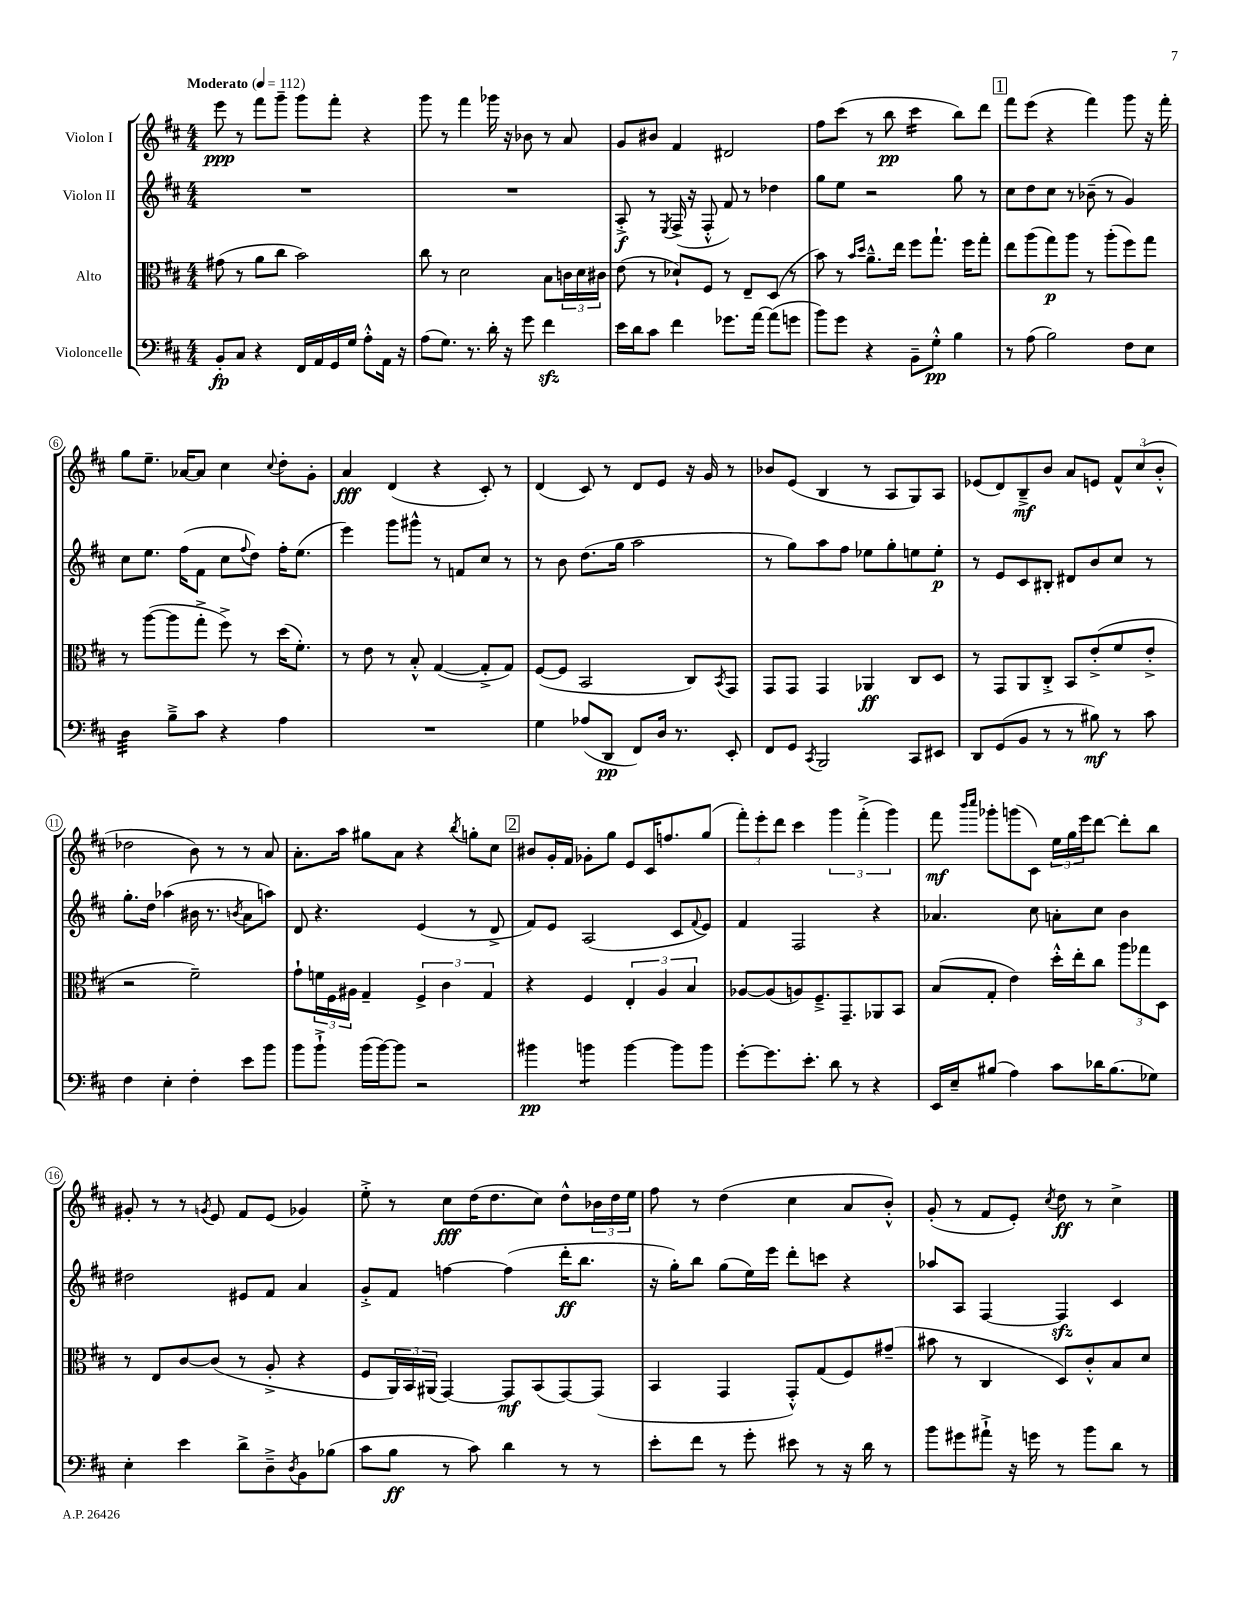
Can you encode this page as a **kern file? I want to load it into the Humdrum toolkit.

**kern	**dynam	**kern	**dynam	**kern	**dynam	**kern	**dynam
*part4	*part4	*part3	*part3	*part2	*part2	*part1	*part1
*staff4	*staff4	*staff3	*staff3	*staff2	*staff2	*staff1	*staff1
*I"Violoncelle	*	*I"Alto	*	*I"Violon II	*	*I"Violon I	*
*clefF4	*	*clefC3	*	*clefG2	*	*clefG2	*
*k[f#c#]	*	*k[f#c#]	*	*k[f#c#]	*	*k[f#c#]	*
*M4/4	*	*M4/4	*	*M4/4	*	*M4/4	*
*MM112	*	*MM112	*	*MM112	*	*MM112	*
=1	=1	=1	=1	=1	=1	=1	=1
!	!	!	!	!	!	!LO:TX:a:B:t=Moderato	!
8BB'/L	fp	(8g#X\	.	1r	.	8eee\	ppp
8C#/J	.	8r	.	.	.	8r	.
4r	.	8a\L	.	.	.	8fff#\L	.
.	.	8cc#\J	.	.	.	8ggg~\J	.
16FF#/LL	.	2b\)	.	.	.	8ggg\L	.
16AA/	.	.	.	.	.	.	.
16GG/	.	.	.	.	.	8fff#'\J	.
16G/JJ	.	.	.	.	.	.	.
8A'^^\L	.	.	.	.	.	4r	.
16AA\Jk	.	.	.	.	.	.	.
16r	.	.	.	.	.	.	.
=2	=2	=2	=2	=2	=2	=2	=2
(8A\L	.	8cc#\	.	1r	.	8ggg\	.
8.G\J)	.	8r	.	.	.	8r	.
.	.	2d\	.	.	.	4fff#\	.
8.r	.	.	.	.	.	.	.
16d'\	.	.	.	.	.	16ggg-X\	.
16r	.	.	.	.	.	16r	.
8g\	.	.	.	.	.	8b-X\	.
4f#zz\	.	8B\L	.	.	.	8r	.
.	.	24cn\L	.	.	.	8a/	.
.	.	24d\	.	.	.	.	.
.	.	24c#X\JJ	.	.	.	.	.
=3	=3	=3	=3	=3	=3	=3	=3
16e\LL	.	(8e\	.	8A'^/	f	8g/L	.
16d\J	.	.	.	.	.	.	.
8c#\J	.	8r	.	8r	.	8b#X/J	.
.	.	.	.	8qE/	.	.	.
4f#\	.	8d-X`/L)	.	(16F#^/	.	4f#/	.
.	.	.	.	16r	.	.	.
.	.	8F#/J	.	8F#'^^/	.	.	.
8.g-X\L	.	8r	.	8f#/)	.	2d#X/	.
.	.	8E~/L	.	8r	.	.	.
[16a\Jk	.	.	.	.	.	.	.
(8a\L]	.	(8D/J	.	4dd-X\	.	.	.
8gn\J	.	8r	.	.	.	.	.
=4	=4	=4	=4	=4	=4	=4	=4
8b\L)	.	8b\)	.	8gg\L	.	8ff#\L	.
8g\J	.	8r	.	8ee\J	.	(8ccc#\J	.
.	.	16qqb/LL	.	.	.	.	.
.	.	16qqdd/JJ	.	.	.	.	.
4r	.	8.a~^^\L	.	2r	.	8r	.
.	.	.	.	.	.	8bb\	pp
.	.	16ee\Jk	.	.	.	.	.
*	*	*	*	*	*	*tremolo	*
8BB~\L	.	8ff#\L	.	.	.	16ccc#\LL	.
.	.	.	.	.	.	16ccc#\	.
8G'^^\J	pp	8.gg`\J	.	.	.	16ccc#\	.
.	.	.	.	.	.	16ccc#\JJ	.
*	*	*	*	*	*	*Xtremolo	*
4B\	.	.	.	8gg\	.	8bb\L)	.
.	.	16ff#\KL	.	.	.	.	.
.	.	8gg'\J	.	8r	.	8ddd\J	.
!!LO:REH:place=s1:t=1
=5	=5	=5	=5	=5	=5	=5	=5
8r	.	8ee\L	.	8cc#\L	.	8fff#\L	.
(8A\	.	(8aa\	.	8dd\	.	(8eee\J	.
2B\)	.	8gg\)	p	8cc#\J	.	4r	.
.	.	8aa\J	.	8r	.	.	.
.	.	8r	.	(8b-X~\	.	4fff#\)	.
.	.	(8aa'\L	.	8r	.	.	.
8F#\L	.	8ff#\)	.	4g/)	.	8ggg\	.
8E\J	.	8gg\J	.	.	.	16r	.
.	.	.	.	.	.	16fff#'\	.
!!LO:LB:g=z
=6	=6	=6	=6	=6	=6	=6	=6
*tremolo	*	*	*	*	*	*	*
32D\LLL	.	8r	.	8cc#\L	.	8gg\L	.
32D\	.	.	.	.	.	.	.
32D\	.	.	.	.	.	.	.
32D\	.	.	.	.	.	.	.
32D\	.	([8aa\L	.	8.ee\J	.	8.ee~\J	.
32D\	.	.	.	.	.	.	.
32D\	.	.	.	.	.	.	.
32D\JJJ	.	.	.	.	.	.	.
*Xtremolo	*	*	*	*	*	*	*
8B~^\L	.	8aa\]	.	.	.	.	.
.	.	.	.	(16ff#\KL	.	[16a-X/KL	.
8c#\J	.	8gg'^\J	.	8f#\J	.	8a-/J]	.
4r	.	8ff#^\)	.	8cc#\L	.	4cc#\	.
.	.	.	.	8qqff#/	.	.	.
.	.	8r	.	8dd\J)	.	.	.
.	.	.	.	.	.	8qqcc#/	.
4A\	.	(16dd\KL	.	16ff#'\KL	.	8dd'\L	.
.	.	8.f#'\J)	.	(8.ee\J	.	.	.
.	.	.	.	.	.	8g'\J	.
=7	=7	=7	=7	=7	=7	=7	=7
1r	.	8r	.	4eee\)	.	4a/	fff
.	.	8e\	.	.	.	.	.
.	.	8r	.	8ggg\L	.	(4d/	.
.	.	8B'^^/	.	8ggg#X^^\J	.	.	.
.	.	([4G/	.	8r	.	4r	.
.	.	.	.	8fn/L	.	.	.
.	.	8G'^/L]	.	8cc#/J	.	8c#'/)	.
.	.	8G/J)	.	8r	.	8r	.
=8	=8	=8	=8	=8	=8	=8	=8
4G\	.	([8F#/L	.	8r	.	(4d/	.
.	.	8F#/J]	.	8b\	.	.	.
(8A-X/L	.	2BB/	.	(8.dd\L	.	8c#/)	.
8DD/J	pp	.	.	.	.	8r	.
.	.	.	.	16gg\Jk	.	.	.
8FF#/L)	.	.	.	2aa\	.	8d/L	.
16D/Jk	.	.	.	.	.	8e/J	.
8.r	.	.	.	.	.	.	.
.	.	8C#/L)	.	.	.	16r	.
.	.	.	.	.	.	16g/	.
.	.	8qBB/	.	.	.	.	.
8EE'/	.	8GG/J	.	.	.	8r	.
=9	=9	=9	=9	=9	=9	=9	=9
8FF#/L	.	8GG/L	.	8r	.	8b-X/L	.
8GG/J	.	8GG/J	.	8gg\L)	.	(8e/J	.
8qCC#/	.	.	.	.	.	.	.
2BBB/	.	4GG/	.	8aa\	.	4B/	.
.	.	.	.	8ff#\J	.	.	.
.	.	4AA-X/	ff	8ee-X\L	.	8r	.
.	.	.	.	8gg'\	.	8A/L	.
8CC#/L	.	8C#/L	.	8een\	.	8G/)	.
8EE#X/J	.	8D/J	.	8ee'\J	p	8A/J	.
=10	=10	=10	=10	=10	=10	=10	=10
8DD/L	.	8r	.	8r	.	(8e-X/L	.
(8GG/	.	8GG/L	.	8e/L	.	8d/)	.
8BB/J	.	8AA/	.	8c#/	.	8B~^/	mf
8r	.	8C#'^/J	.	8B#X'/J	.	8b/J	.
8r	.	8BB/L	.	8d#X/L	.	8a/L	.
8B#X\)	mf	(8e'^/	.	8b/	.	8en/J	.
8r	.	8f#/	.	8cc#/J	.	12f#^^/L	.
.	.	.	.	.	.	(12cc#/	.
8c#\	.	8e'^/J	.	8r	.	.	.
.	.	.	.	.	.	12b'^^/J	.
!!LO:LB:g=z
=11	=11	=11	=11	=11	=11	=11	=11
4F#\	.	2r	.	8.gg'\L	.	2dd-X\	.
.	.	.	.	16dd\Jk	.	.	.
4E'\	.	.	.	(4aa-X\	.	.	.
4F#'\	.	2f#~\)	.	16b#X\	.	8b\)	.
.	.	.	.	8.r	.	.	.
.	.	.	.	.	.	8r	.
.	.	.	.	8qbn/	.	.	.
8e\L	.	.	.	8a\L	.	8r	.
8b\J	.	.	.	8aan\J)	.	8a/	.
=12	=12	=12	=12	=12	=12	=12	=12
8b\L	.	8g`\L	.	8d/	.	8.a'\L	.
8b`^\J	.	24fn\L	.	4.r	.	.	.
.	.	24F#\	.	.	.	.	.
.	.	.	.	.	.	16aa\Jk	.
.	.	24A#X\JJ	.	.	.	.	.
(16b\LL	.	4G~/	.	.	.	8gg#X\L	.
[16b\J)	.	.	.	.	.	.	.
8b\J]	.	.	.	.	.	8a\J	.
2r	.	6F#^/	.	(4e/	.	4r	.
.	.	6c#\	.	.	.	.	.
.	.	.	.	.	.	8qbb/	.
.	.	.	.	8r	.	8ggn'\L	.
.	.	6G/	.	.	.	.	.
.	.	.	.	8d^/	.	8cc#\J	.
!!LO:REH:place=s1:t=2
=13	=13	=13	=13	=13	=13	=13	=13
4b#X\	pp	4r	.	8f#/L)	.	8b#X/L	.
.	.	.	.	8e/J	.	16g'/L	.
.	.	.	.	.	.	16f#/JJ	.
*tremolo	*	*	*	*	*	*	*
8bn\L	.	4F#/	.	(2A/	.	8g-X'\L	.
8bn\J	.	.	.	.	.	8gg\J	.
*Xtremolo	*	*	*	*	*	*	*
[4b\	.	6E'/	.	.	.	8e/L	.
.	.	.	.	.	.	16c#/K	.
.	.	6A/	.	.	.	.	.
.	.	.	.	.	.	8.ffn/	.
8b\L]	.	.	.	8c#/L	.	.	.
.	.	6B/	.	.	.	.	.
.	.	.	.	8qqf#/	.	.	.
8b\J	.	.	.	8e/J)	.	(8gg/J	.
=14	=14	=14	=14	=14	=14	=14	=14
[8g'\L	.	[8A-X/L	.	4f#/	.	12fff#'\L)	.
.	.	.	.	.	.	12eee'\	.
8.g\]	.	(8A-/]	.	.	.	.	.
.	.	.	.	.	.	12ddd\J	.
.	.	8An/)	.	2F#/	.	4ccc#\	.
8.e'\J	.	.	.	.	.	.	.
.	.	8.F#~^/	.	.	.	.	.
8d\	.	.	.	.	.	6ggg\	.
.	.	8.GG~/	.	.	.	.	.
8r	.	.	.	.	.	.	.
.	.	.	.	.	.	(6fff#'^\	.
4r	.	8AA-X/	.	4r	.	.	.
.	.	.	.	.	.	6ggg\)	.
.	.	8BB/J	.	.	.	.	.
=15	=15	=15	=15	=15	=15	=15	=15
16EE/LL	.	(8B/L	.	4.a-X/	.	8fff#\	mf
16E~/J	.	.	.	.	.	.	.
.	.	.	.	.	.	16qqbbb/LL	.
.	.	.	.	.	.	16qqcccc#/JJ	.
(8B#X/J	.	8G'/J	.	.	.	8ggg-X'\L	.
4A\)	.	4e\)	.	.	.	(8gggn\	.
.	.	.	.	8cc#\	.	8c#\J)	.
8c#\L	.	16dd'^^\LL	.	8an'\L	.	24ee\LL	.
.	.	.	.	.	.	24gg\	.
.	.	16ee'\J	.	.	.	.	.
.	.	.	.	.	.	24eee\J	.
16d-X\K	.	8cc#\J	.	8cc#\J	.	[8ddd\J	.
(8.B#\	.	.	.	.	.	.	.
.	.	12aa\L	.	4b\	.	8ddd'\L]	.
.	.	12gg-X\	.	.	.	.	.
8G-X\J)	.	.	.	.	.	8bb\J	.
.	.	12D\J	.	.	.	.	.
!!LO:LB:g=z
=16	=16	=16	=16	=16	=16	=16	=16
4E'\	.	8r	.	2dd#X\	.	8g#X'/	.
.	.	8E/L	.	.	.	8r	.
4e\	.	[8c#/	.	.	.	8r	.
.	.	.	.	.	.	8qgn/	.
.	.	(8c#/J]	.	.	.	8e/	.
8d^\L	.	8r	.	8e#X/L	.	8f#/L	.
8D~^\	.	8A'^/	.	8f#/J	.	(8e/J	.
8qD/	.	.	.	.	.	.	.
8BB\	.	4r	.	4a/	.	4g-X/)	.
(8B-X\J	.	.	.	.	.	.	.
=17	=17	=17	=17	=17	=17	=17	=17
8c#\L	.	8F#/L	.	8g'^/L	.	8ee'^\	.
8B\J	ff	24AA/L)	.	8f#/J	.	8r	.
.	.	24BB/	.	.	.	.	.
.	.	(24AA#X/JJ	.	.	.	.	.
8r	.	[4GG/)	.	[4ffn\	.	8cc#\L	fff
8c#\)	.	.	.	.	.	(16dd\K	.
.	.	.	.	.	.	8.dd\	.
4d\	.	8GG/L]	mf	(4ff\]	.	.	.
.	.	(8BB/	.	.	.	8cc#\J)	.
8r	.	[8GG/)	.	16ddd'\KL	ff	8dd^^\L	.
.	.	.	.	8.bb\J	.	.	.
8r	.	(8GG/J]	.	.	.	24b-X\L	.
.	.	.	.	.	.	24dd\	.
.	.	.	.	.	.	24ee\JJ	.
=18	=18	=18	=18	=18	=18	=18	=18
8e'\L	.	4BB/	.	16r	.	8ff#\	.
.	.	.	.	16gg'\KL)	.	.	.
8f#\J	.	.	.	8bb\J	.	8r	.
8r	.	4GG/	.	(8gg\L	.	(4dd\	.
8g'\	.	.	.	16ee\L)	.	.	.
.	.	.	.	16eee\JJ	.	.	.
8e#X\	.	8GG'^^/L)	.	8ddd'\L	.	4cc#\	.
8r	.	(8G/	.	8cccn\J	.	.	.
16r	.	8F#/)	.	4r	.	8a/L	.
16d\	.	.	.	.	.	.	.
8r	.	(8g#X~/J	.	.	.	8b'^^/J)	.
=19	=19	=19	=19	=19	=19	=19	=19
8b\L	.	8b#X\	.	8aa-X/L	.	(8g'/	.
8g#X\	.	8r	.	8A/J	.	8r	.
8a#X`^\J	.	4C#/	.	[4F#/	.	8f#/L	.
16r	.	.	.	.	.	8e'/J)	.
16gn\	.	.	.	.	.	.	.
.	.	.	.	.	.	8qcc#/	.
8r	.	8D/L)	.	4F#zz/]	.	8dd\	ff
8b\L	.	8c#'^^/	.	.	.	8r	.
8d\J	.	8B/	.	4c#/	.	4cc#^\	.
8r	.	8d/J	.	.	.	.	.
==	==	==	==	==	==	==	==
*-	*-	*-	*-	*-	*-	*-	*-
